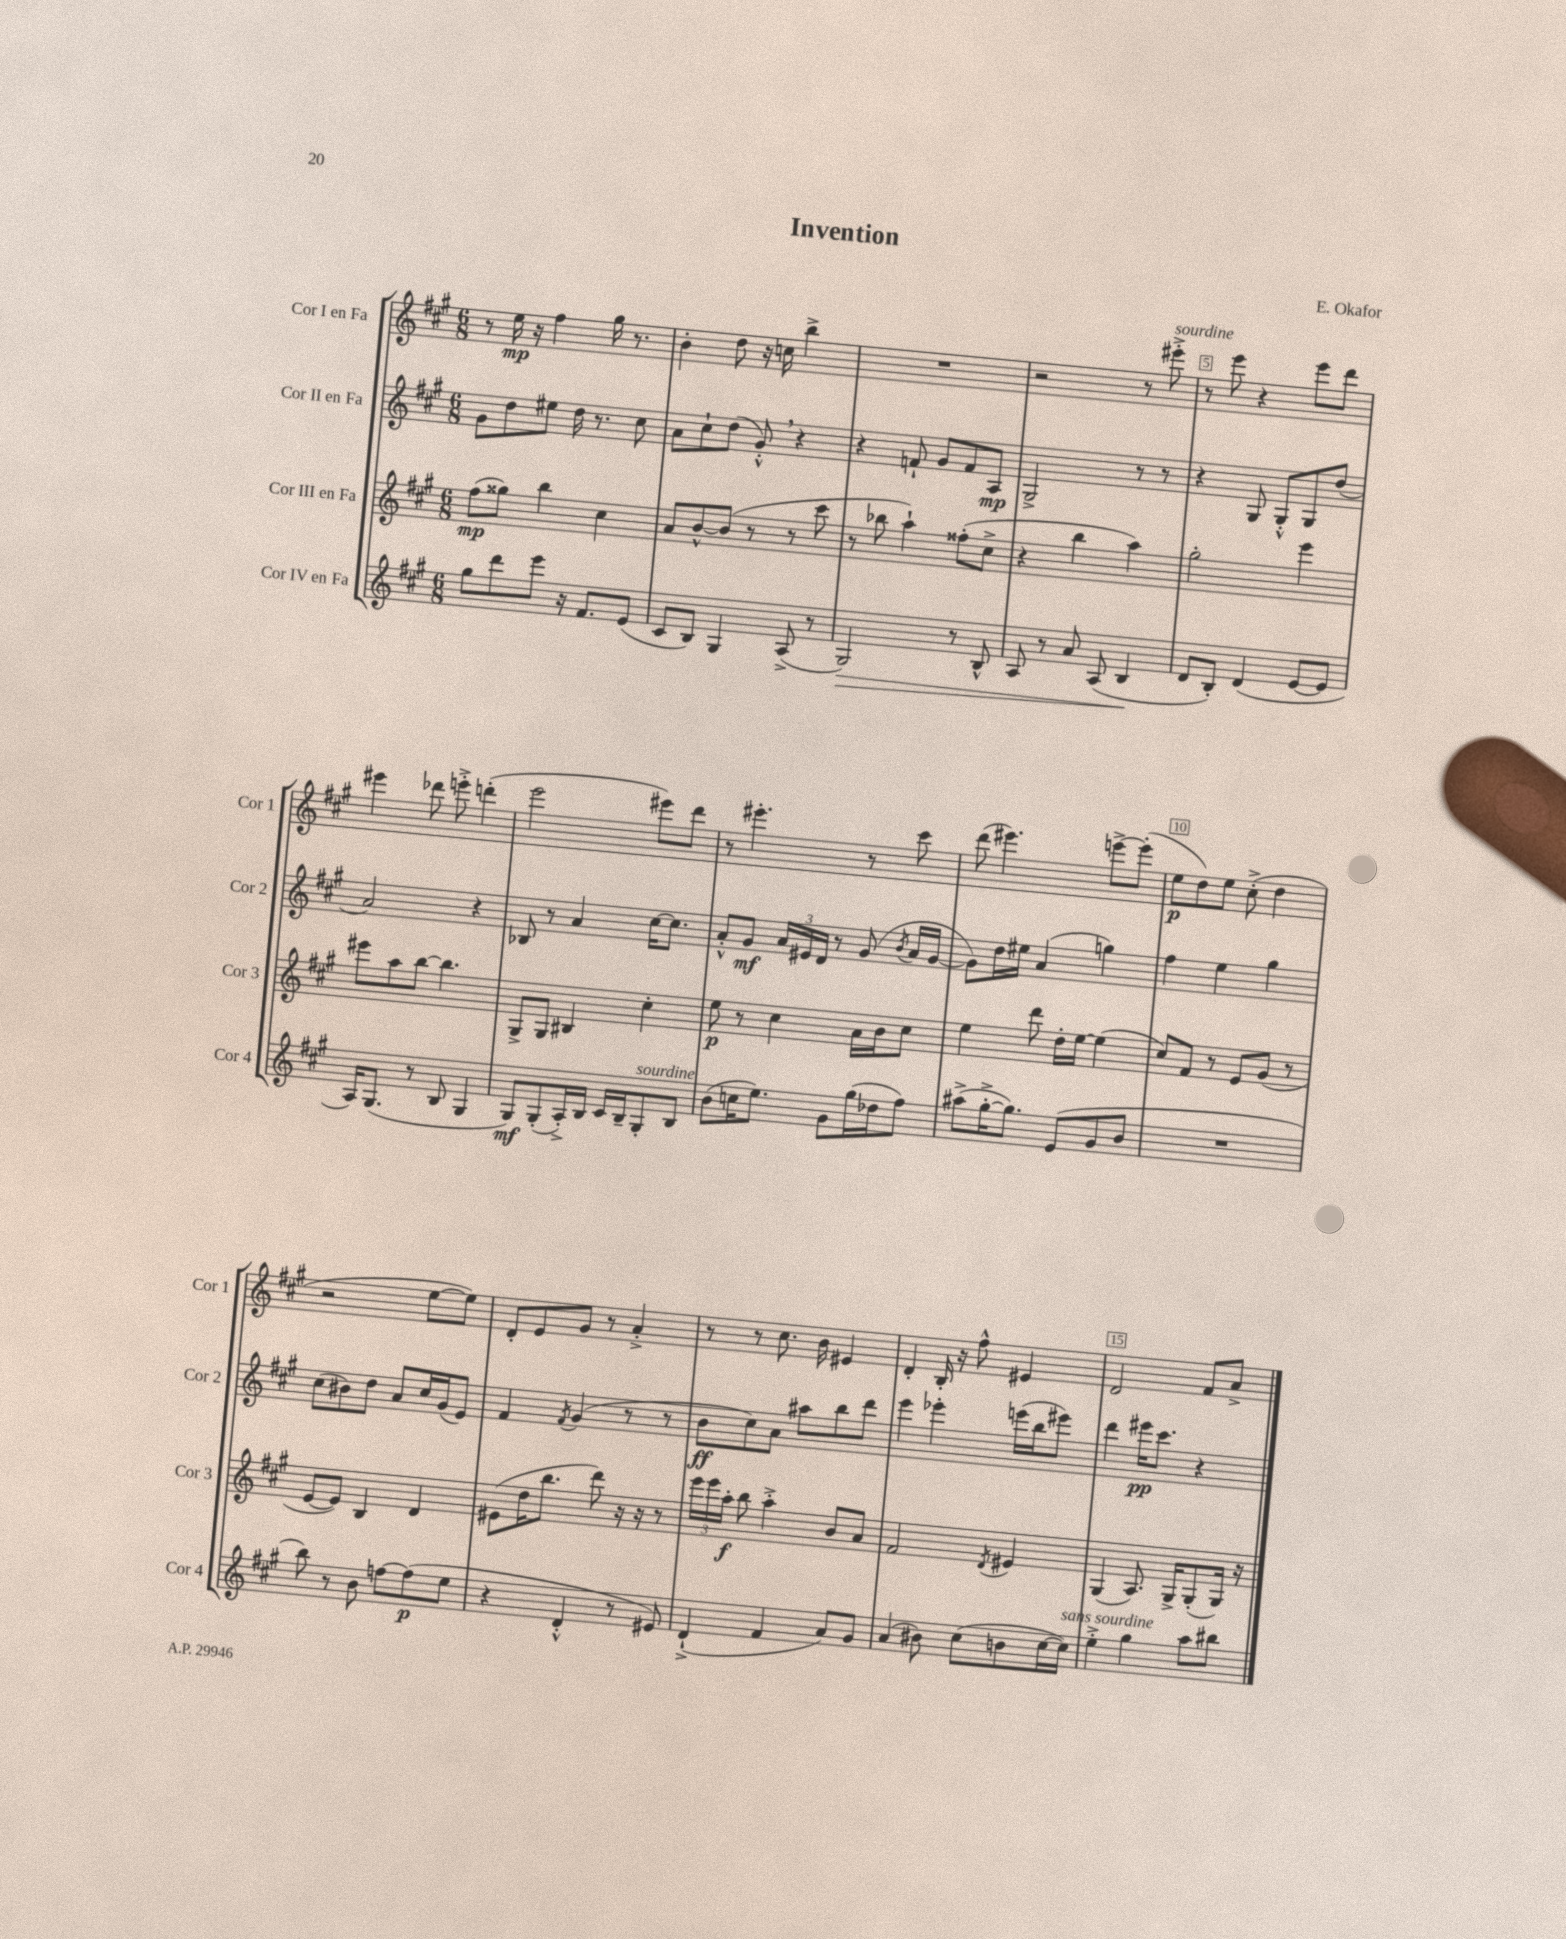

**kern	**kern	**kern	**kern
*staff4	*staff3	*staff2	*staff1
*clefG2	*clefG2	*clefG2	*clefG2
*k[f#c#g#]	*k[f#c#g#]	*k[f#c#g#]	*k[f#c#g#]
*M6/8	*M6/8	*M6/8	*M6/8
8gg#	(8ff#	8g#	8r
8ddd	8gg##)	8dd	16ee
.	.	.	16r
8eee	4bb	8ee#	4ff#
16r	.	16dd	.
8.f#	.	8.r	.
.	4cc#	.	16gg#
.	.	.	8.r
(8e	.	8cc#	.
=	=	=	=
8c#	8a	8a	4b'
8B)	[8b^^	8cc#`	.
4G#	(8b]	(8dd	8dd
.	8r	8g#'^^)	16r
.	.	.	16cc
(8A^	8r	4r	4bb^
8r	8ccc#	.	.
=	=	=	=
2G#)	8r	4r	2.r
.	8bb-	.	.
.	4aa`)	8f`	.
.	.	8g#	.
8r	(8ff##'	8f	.
8B^^	8cc#^	8A	.
=	=	=	=
8A	4r	2G#^	2r
8r	.	.	.
8a	4bb	.	.
(8A	.	.	.
4B	4aa)	8r	8r
.	.	8r	8eee#'^
=	=	=	=
8d	2gg#'	4r	8r
8B')	.	.	8eee
(4d	.	8G#	4r
.	.	8G#'^^	.
[8e	4eee	8G#	8eee
8e]	.	(8dd	8ddd
=	=	=	=
16A)	8eee#	2a)	4eee#
(8.G#	.	.	.
.	8aa	.	.
8r	[8bb	.	8ddd-
8B	4.bb]	.	8eee'^
4G#	.	4r	(4ddd'
=	=	=	=
8G#)	8G#^	8B-	2eee
(8G#'	8G#	8r	.
16A'^)	4B#	4a	.
16B	.	.	.
16c#	.	.	.
16B~	.	.	.
8G#'	4cc#'	[16cc#	8eee#)
.	.	8.cc#]	.
8B	.	.	8ddd
=	=	=	=
(8b	8ee	8a'^^	8r
16cc	8r	8g#	4.eee#'
8.ee)	.	.	.
.	4cc#	24a	.
.	.	24e#	.
.	.	24d	.
8g#	.	8r	.
(16gg#	16a	(8g#	8r
16dd-	16b	.	.
.	.	8qb	.
8ff#)	8cc#	16a	8ccc#
.	.	[16g#	.
=	=	=	=
(8aa#^	4ee	8g#])	(8ddd
[16gg#'^	.	16dd	4.eee#)
8.gg#])	.	16ee#	.
.	8ddd	(4a	.
(8e	16dd'	.	.
.	[16ee	.	.
8g#	(4ee]	4gg)	[8eee^
8b	.	.	(8eee']
=	=	=	=
2.r	8cc#)	4ff#	8ee
.	8f#	.	8dd)
.	8r	4ee	8ee
.	8e	.	(8cc#'^
.	(8g#	4gg#	4dd
.	8r	.	.
=	=	=	=
8bb)	[8e	(8cc#	2r
8r	8e])	8b#)	.
8b	4B	8dd	.
[8ff	.	8a	.
(8ff]	4d	16cc#	[8ee
.	.	(16g#	.
8ee	.	8e)	8ee])
=	=	=	=
4r	(8e#	4f#	8d'
.	16dd	.	8e
.	8.bb	.	.
.	.	8qf#	.
4d'^^	.	(4g#	8g#
.	8ddd)	.	8r
8r	16r	8r	4a'^
.	16r	.	.
8e#)	8r	8r	.
=	=	=	=
(4d`^	24eee	8b	8r
.	24eee	.	.
.	24aa'	.	.
.	8bb	8cc#)	8r
4f#	4aa'^	8a	8.cc#
.	.	8aa#	.
.	.	.	16b
8a)	8b	8bb	4e#
8g#	8a	8ddd	.
=	=	=	=
(4a	2f#	4eee	4d'
8b#)	.	4eee-'	16B'
.	.	.	16r
(8cc#	.	.	8ff#^^
.	8qd	.	.
8b	4e#	(16eee	4e#
.	.	16bb	.
[16cc#	.	8eee#)	.
16cc#])	.	.	.
=	=	=	=
4ee'^	(4G#	4ddd	2d
4gg#	8.A)	16eee#	.
.	.	8.ccc#	.
.	16G#^	.	.
8aa	(8G#'	4r	8f#
8bb#	16G#)	.	8a^
.	16r	.	.
==	==	==	==
*-	*-	*-	*-
